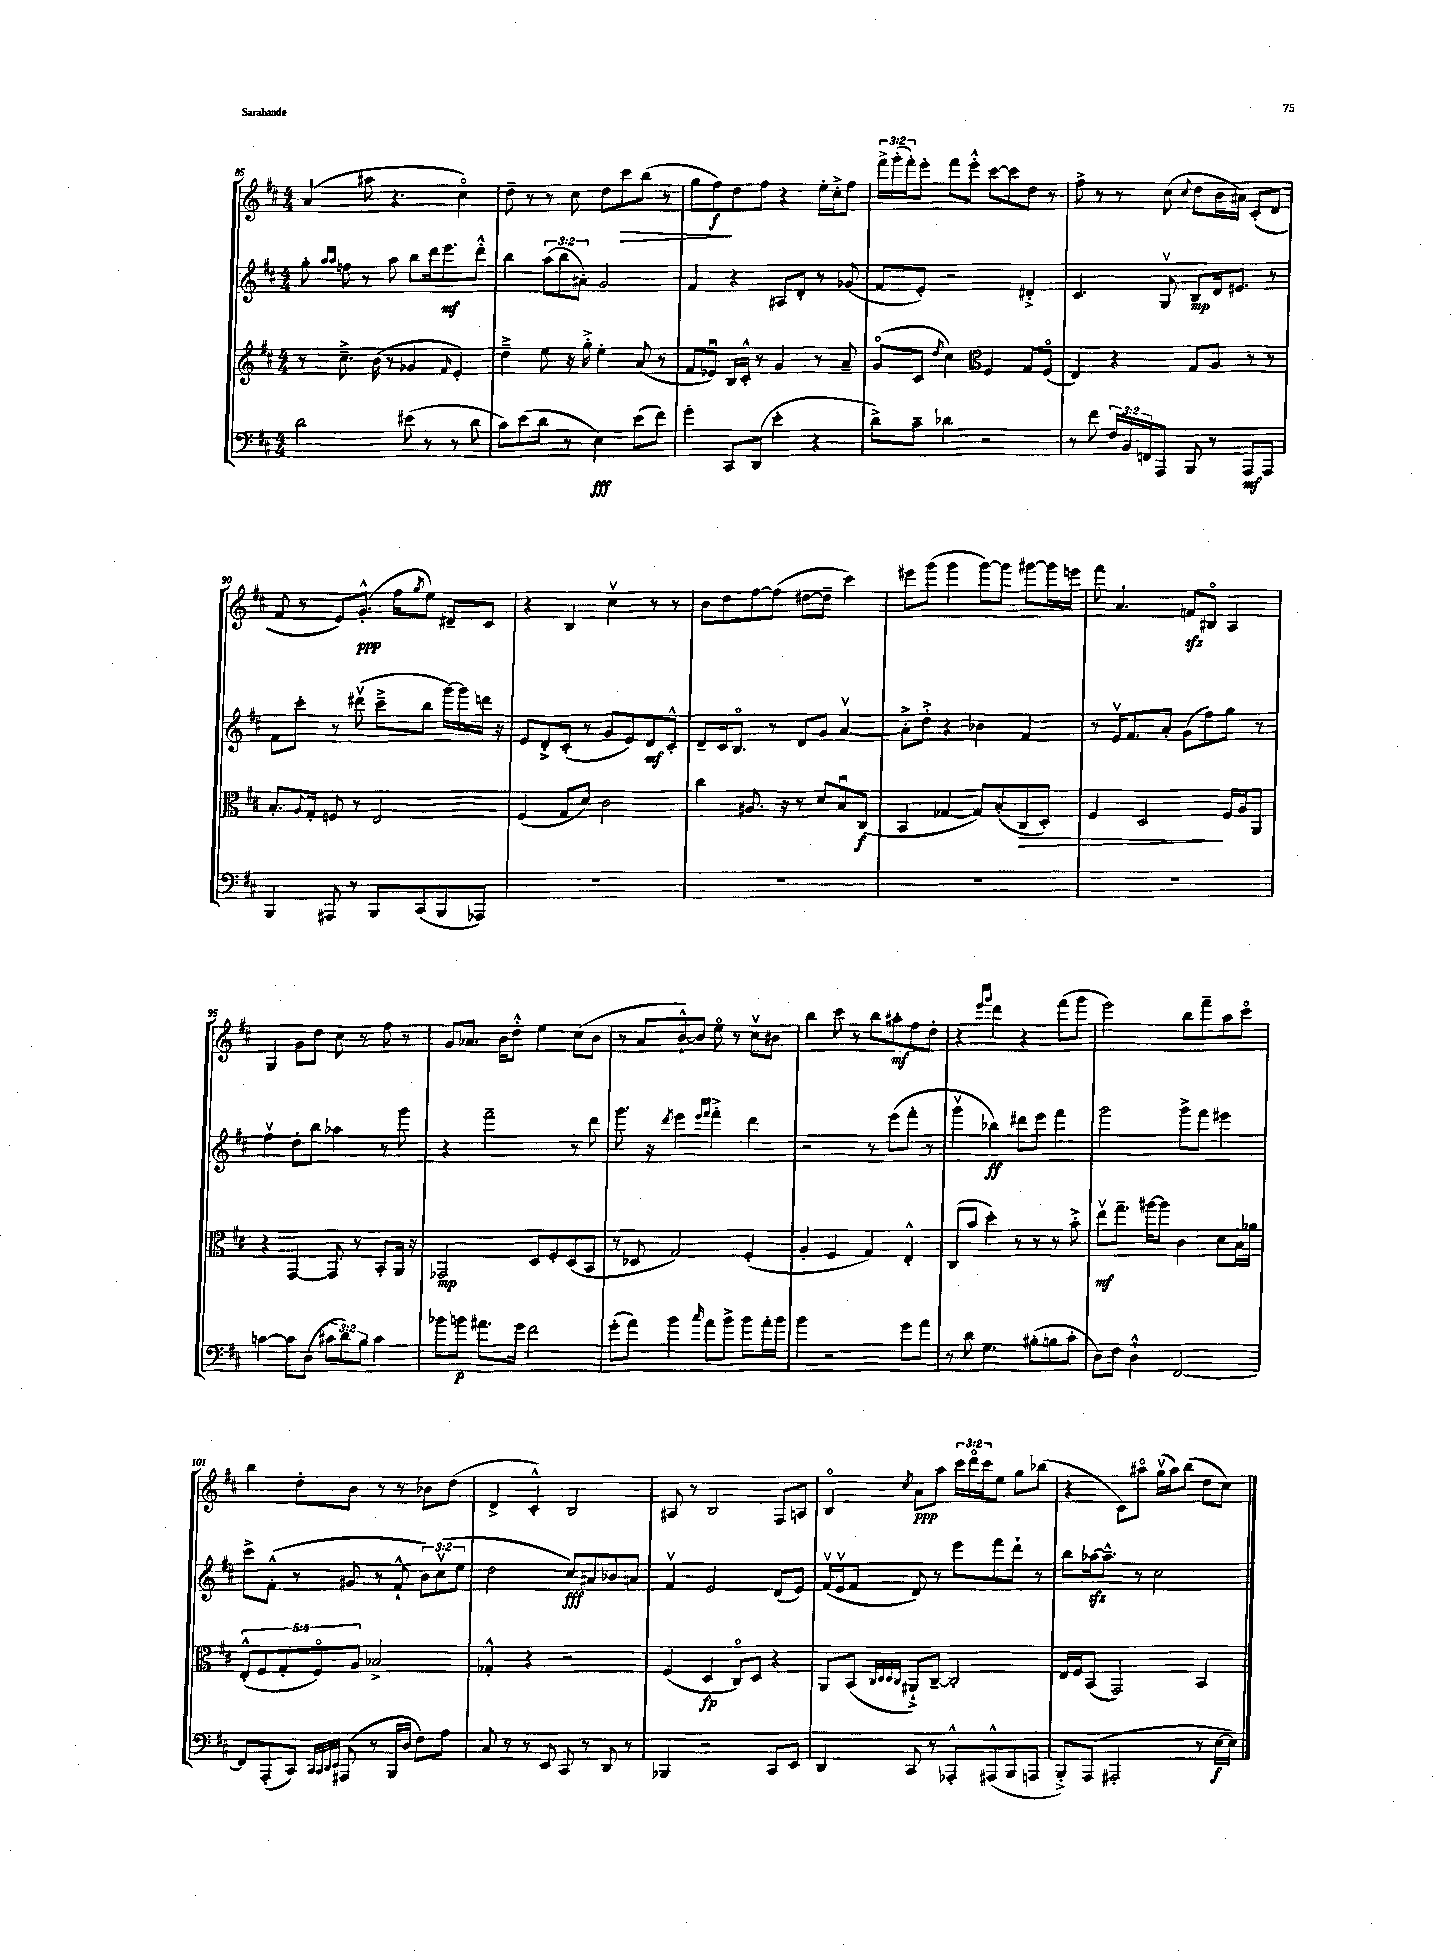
<<
\new StaffGroup <<
\new Staff = "s0" {
    \clef treble \key d \major \numericTimeSignature \time 4/4 \override Staff.TupletNumber.text = #tuplet-number::calc-fraction-text
    a'4( ais''8 r4. cis''4\flageolet) |
    d''8-- r8 r8 cis''8 d''8 cis'''8\> b''8( r8 |
    g''8 fis''8\f\!) d''8 fis''8 r4 e''16-. cis''16-.-> fis''8 |
    \tuplet 3/2 { fis'''16-> g'''16-.( fis'''16-.) } e'''8-. fis'''8 e'''8-.-^ cis'''8~ cis'''8 d''8 r8 |
    fis''8-> r8 r8 cis''8( \appoggiatura { cis''8 } d''8 b'16 ais'16) cis'8-.( d'8 |
    fis'8 r8 e'8) g'8.-.-^\ppp( fis''16 \acciaccatura { g''8 } e''8) dis'8-- cis'8 |
    r4 b4 cis''4\upbow r8 r8 |
    b'8 d''8 fis''8~ fis''8( dis''8~ dis''8-- cis'''4) |
    eis'''8 g'''8( g'''4 g'''8~) g'''8 gis'''8~ gis'''16 e'''16 |
    fis'''8 a'4. f'8\sfz bis8\flageolet a4 |
    g4 g'8 d''8 cis''8 r8 fis''8 r8 |
    g'8 aes'8. b'16 d''8-.-^ e''4 cis''8( b'8 |
    r8 a'8 b'8~-!-^) b'8 e''8\flageolet r8 cis''8\upbow bis'8 |
    b''4 cis'''8 r8 b''8 ais''8-.\mf fis''8 d''8-. |
    r4 \grace { e'''16 g'''16 } d'''4 r4 fis'''8( g'''8 |
    e'''2) b''8 fis'''8-- a''8 cis'''8\flageolet |
    b''4 d''8-. b'8 r8 r8 bes'8 d''8( |
    d'4-> cis'4-.-^) b2 |
    ais8 r8 b2 fis8 a8 |
    b4\flageolet \acciaccatura { cis''8 } a'8\ppp a''8 \tuplet 3/2 { cis'''16 d'''16\flageolet cis'''16 } e''8 g''8 bes''8( |
    r4 cis'8) ais''8\flageolet g''16\upbow( ais''16) b''8( d''8 cis''8) \bar "|." |
}
\new Staff = "s1" {
    \clef treble \key d \major \numericTimeSignature \time 4/4 \override Staff.TupletNumber.text = #tuplet-number::calc-fraction-text
    g''8-. \grace { a''16 a''16 } f''8 r8 a''8 b''8 d'''16 e'''8.\mf d'''8-.-^ |
    b''4 \tuplet 3/2 { a''8( b''8 ais'8-.) } g'2 |
    fis'4 r4 ais8 d'8-. r8 ges'8( |
    fis'8 e'8-.) r2 dis'4-.-> |
    cis'4. g8\upbow b8\mp d'16 eis'8. r8 |
    fis'8 cis'''8-. r8 dis'''8\upbow( cis'''8---> b''8 g'''16~) g'''16 d'''16 r16 |
    e'8 d'8-.-> cis'8-.( r8 g'8 e'8) d'8\mf cis'8-.-^ |
    d'8-- cis'16 b8.\flageolet r8 d'8 g'8 a'4~\upbow |
    a'8-.-> d''8-.-> r4 bes'4 fis'4 |
    r8 e'16\upbow fis'8. a'8-. g'8( fis''8) g''8 r8 |
    fis''4\upbow d''8-. b''8 aes''4 r8 g'''8 |
    r4 fis'''2-- r8 d'''8 |
    g'''8. r16 \acciaccatura { d'''8 } e'''4 \grace { e'''16 fis'''16 } fis'''4-.-> d'''4 |
    r2 r8 e'''8( fis'''8-. r8 |
    g'''4\upbow bes''4\ff) dis'''8 e'''8 fis'''4 |
    g'''2 g'''8-> fis'''8 eis'''4 |
    cis'''8-> fis'8-.-^( r8 gis'8 r8 fis'8-!-^ \tuplet 3/2 { b'8) cis''8\upbow( e''8 } |
    d''2 cis''8\fff) ais'8 bes'8 a'8 |
    fis'4\upbow e'2 d'8( e'8) |
    fis'16\upbow( e'16\upbow fis'8 d'8) r8 e'''8 fis'''8 d'''8-! r8 |
    b''8 aes''16~\sfz aes''8.---^ r8 cis''2 \bar "|." |
}
\new Staff = "s2" {
    \clef treble \key d \major \numericTimeSignature \time 4/4 \override Staff.TupletNumber.text = #tuplet-number::calc-fraction-text
    r8 cis''8.---> b'16( r8 ges'4 \grace { fis'16 } e'4-.) |
    d''4---> e''8 r16 g''16-.-> e''4-. a'8( r8 |
    fis'8 ees'8\downbow) b16 cis'16-.-^ r8 g'4 r8 a'8-- |
    g'8\flageolet( cis'8 \acciaccatura { d''8 } cis''4) \clef alto fis4 g8 fis8\flageolet( |
    e4) r4 g8 a8 r8 r8 |
    b8.-. \appoggiatura { a8 } g16-. f8 r8 e2 |
    fis4( g8 d'8) cis'2 |
    cis''4 ais8. r16 r8 d'8 b8\downbow cis8\f( |
    b,4 ges4~ ges8) b8-.( cis8\> d8-.) |
    fis4 d2\! fis16 a16 a,8 |
    r4 g,4~ g,8 r8 b,8-. a,16 r16 |
    ges,2\mp d8 fis8-. d8( b,8 |
    r8 des8 g2) fis4-.( |
    a4-. fis4 g4) e4-.-^ |
    cis8( b'8 d''4-.) r8 r8 r8 b'8-.-> |
    e''8\upbow\mf g''8.-- ais''16~ ais''8 cis'4 d'8 b16 aes'16 |
    \tuplet 5/4 { e8-.-^( fis8 g8-. fis8\flageolet) a8 } bes2-> |
    ges4-.-^ r4 r2 |
    fis4( d4\fp cis8\flageolet) d8 r4 |
    a,8 b,8( \grace { cis32 d32 d32 cis32 } ais,8-!->) cis8~-- cis2-. |
    e16 fis16 b,8( g,2) b,4 \bar "|." |
}
\new Staff = "s3" {
    \clef bass \key d \major \numericTimeSignature \time 4/4 \override Staff.TupletNumber.text = #tuplet-number::calc-fraction-text
    d'2 eis'8( r8 r8 d'8 |
    cis'8) e'8( d'8 r8 e4\fff) e'8( fis'8) |
    g'4-. cis,8 d,8( e'4-. r4 |
    d'8->) cis'8-- des'4 r2 |
    r8 fis'8 \tuplet 3/2 { fis16 b,16 f,16 } a,,8 b,,8 r8 a,,8\mf a,,8 |
    b,,4 ais,,8 r8 b,,8 cis,8( b,,8 aes,,8) |
    R1 |
    R1 |
    R1 |
    R1 |
    c'4~ c'8 d8( \tuplet 3/2 { cis'8 d'8) b8 } cis'4 |
    bes'8 b'8\p ais'8. g'16 fis'2 |
    g'8-.( a'8) b'4 \grace { cis''16 } a'8 b'8-> b'8 a'16-. b'16 |
    b'4 r2 g'8 a'8 |
    r8 d'8 g4. bis8-.( b8 cis'8-. |
    d8) fis8 d4-!-^ fis,2~ |
    fis,8 a,,8-.( cis,8) \grace { cis,32 cis,32 d,32 e,32 } ais,,8( r8 b,,16 d16 fis8) a8 |
    cis8 r8 r8 e,8 cis,8 r8 d,8 r8 |
    bes,,4 r2 cis,8 e,8 |
    d,4 cis,8 r8 aes,,8-.-^ ais,,8-^( b,,8 a,,8 |
    b,,8-.->) a,,8( ais,,2-. r8 e16~\f e16) \bar "|." |
}
>>
>>
\layout { \context { \Score currentBarNumber = #85 } }
